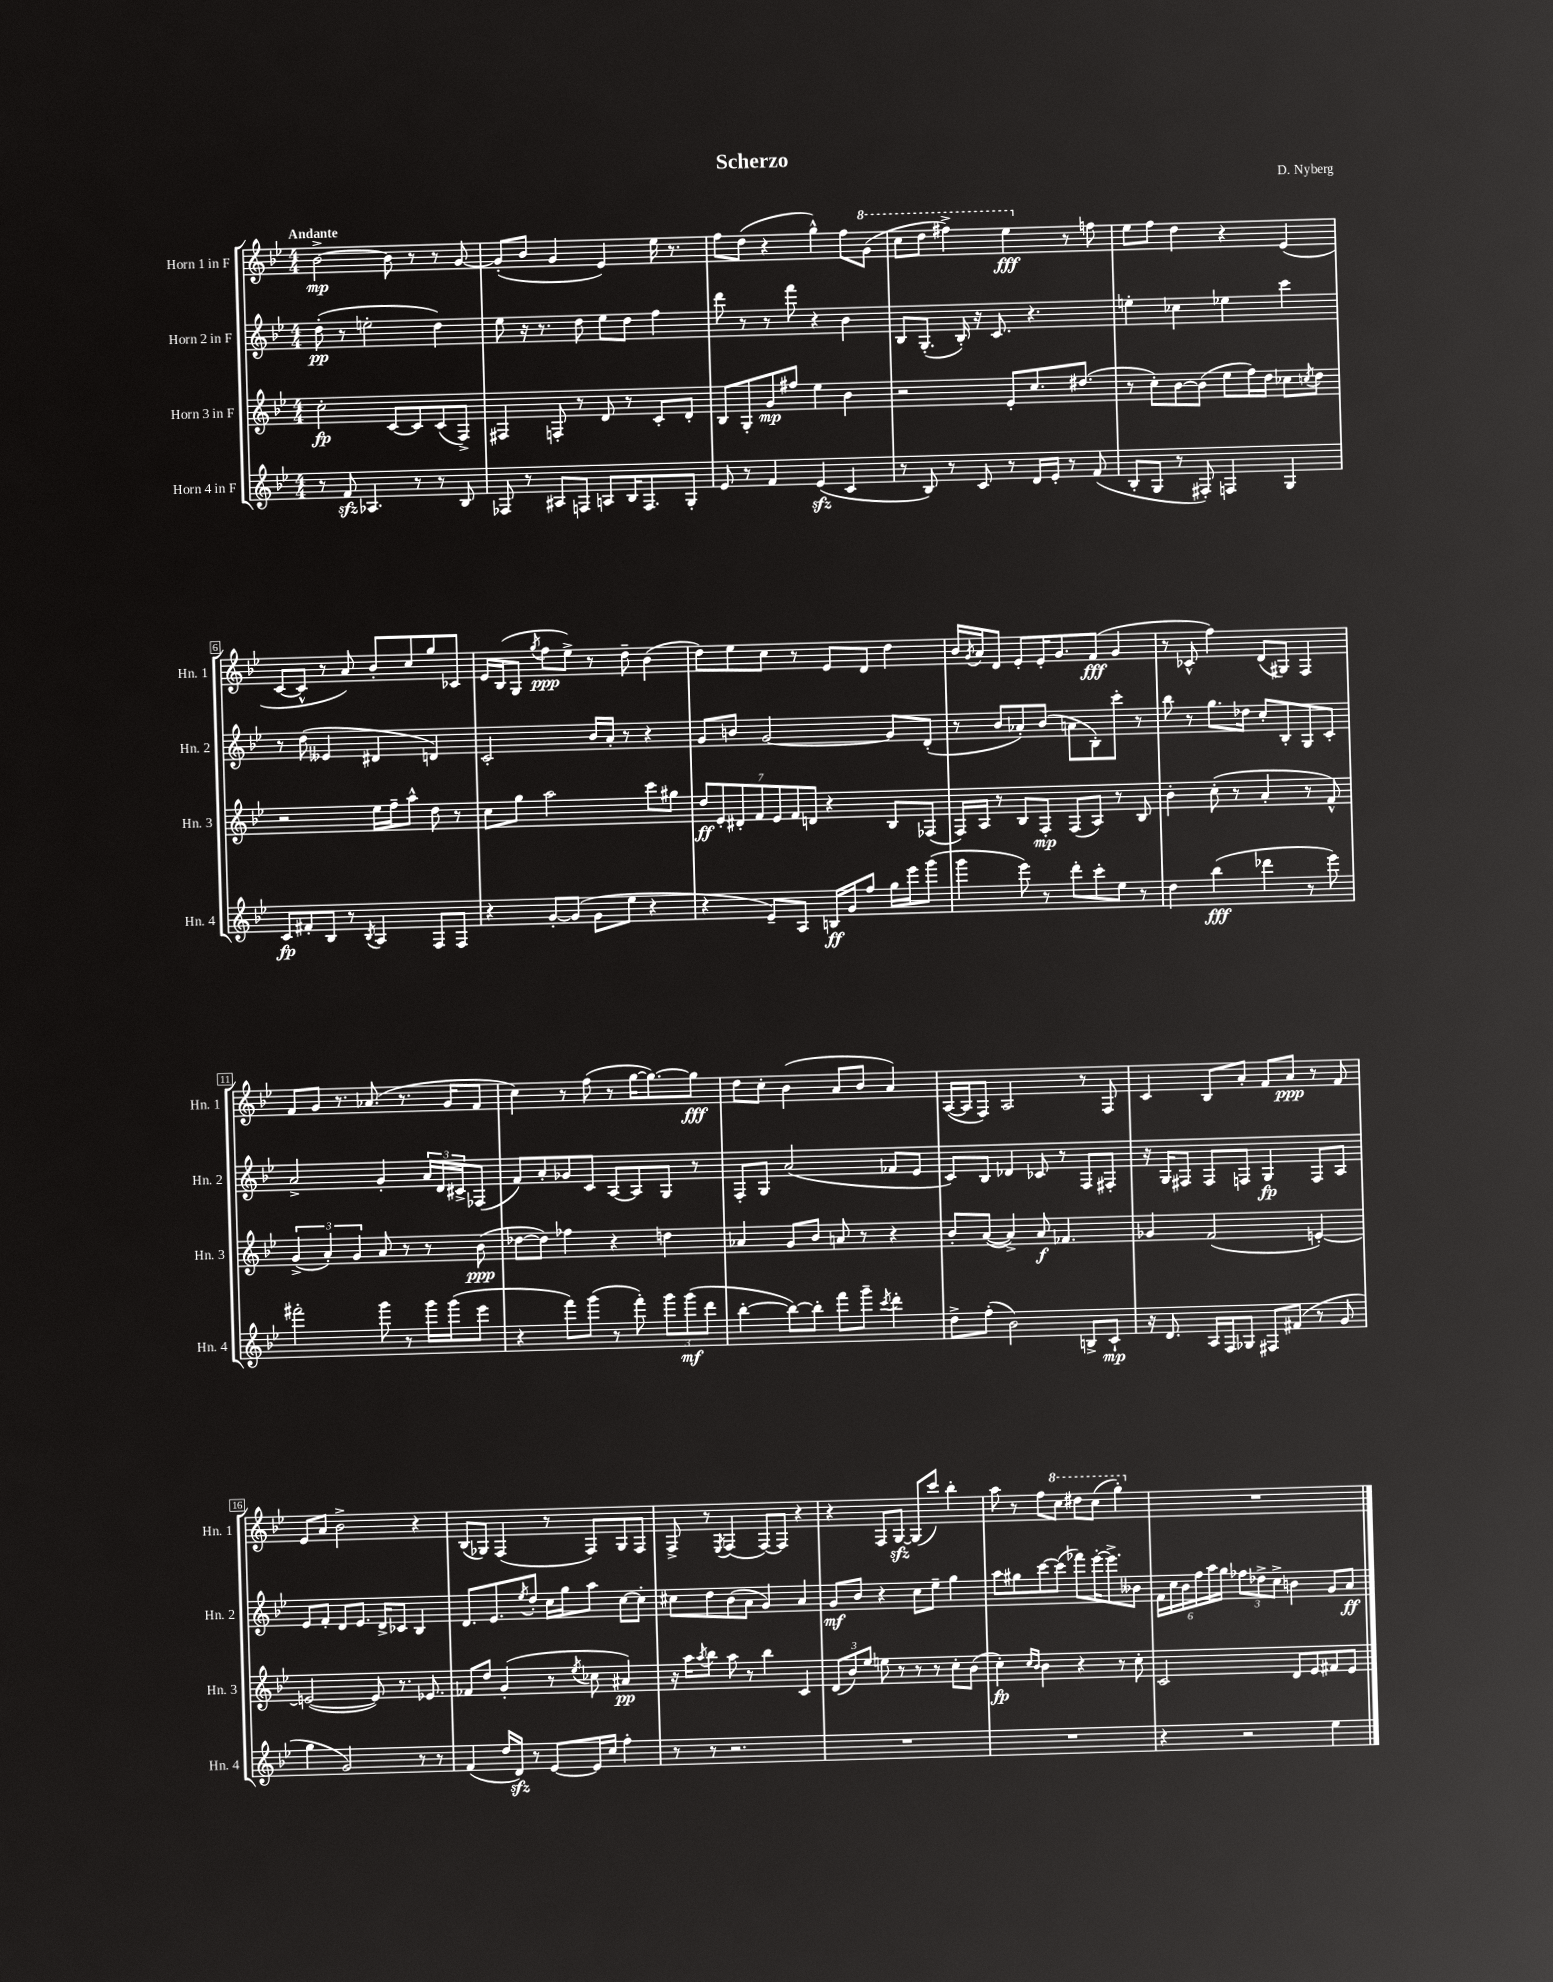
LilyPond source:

\header { title = "Scherzo" composer = "D. Nyberg" }
<<
\new StaffGroup <<
\new Staff = "s0" \with { instrumentName = "Horn 1 in F" shortInstrumentName = "Hn. 1" } {
    \clef treble \key bes \major \numericTimeSignature \time 4/4 \tempo "Andante"
    bes'2~->\mp bes'8 r8 r8 g'8~ |
    g'8-.( bes'8 g'4 ees'4) ees''16 r8. |
    f''8 d''8( r4 g''4-^) f''8 \ottava #1 g''8( |
    c'''8 d'''8 fis'''4->) ees'''4\fff \ottava #0 r8 f''!8 |
    ees''8 f''8 d''4 r4 ees'4( |
    c'8~ c'8-^ r8 a'8) bes'8-. c''8 g''8 ces'8 |
    ees'16 bes16( g8 \acciaccatura { g''8 } f''8\ppp ees''8->) r8 d''8-- bes'4( |
    d''8) ees''8 c''8 r8 ees'8 d'8 d''4 |
    bes'16 \acciaccatura { g'8 } a'16 d'8 ees'8-. ees'16-. g'8. f'8\fff( g'4 |
    r8 ces'8-^ f''4) d'8( gis8) f4 |
    f'8 g'8 r8. aes'8.( r8. g'16 f'8 |
    c''4) r8 f''8( r8 g''16~ g''8.~) g''8\fff |
    d''8 c''8-. bes'4( a'8 bes'8 a'4) |
    a16~( a16 f8) a2 r8 f8 |
    c'4 bes8 a'8-. f'8 a'8\ppp r8 f'8 |
    ees'8 a'8 bes'2-> r4 |
    bes8( ges8) f4( r8 f8) ges8 f8 |
    f8-> r8 \acciaccatura { ees8 } f4( f8~) f8 r4 |
    r4 f8 g8~\sfz g8( c'''8) bes''4-. |
    a''8 r8 f''8 \ottava #1 c'''8 dis'''8 c'''8( g'''4-.) \ottava #0 |
    R1 \bar "|." |
}
\new Staff = "s1" \with { instrumentName = "Horn 2 in F" shortInstrumentName = "Hn. 2" } {
    \clef treble \key bes \major \numericTimeSignature \time 4/4
    d''8-.\pp( r8 e''2-. d''4) |
    ees''8 r16 r8. d''8 ees''8 d''8 f''4 |
    d'''8 r8 r8 f'''8 r4 bes'4 |
    bes8 g8.-.( bes16-.) r16 c'8. r4. |
    e''4-. ces''4 ees''4 c'''4 |
    r8 d''8( eeses'4 dis'4 d'4) |
    c'2-. bes'16 a'16-. r8 r4 |
    g'8 b'8 g'2~ g'8 d'8-.( |
    r8 bes'8 aes'8-.) bes'8( a'8 bes8-.) c'''8-. r8 |
    bes''8 r8 g''8. des''16 c''8-. bes8-. g8 c'8-. |
    a'2-> g'4-. \tuplet 3/2 { a'16 d'16 cis'16-> } fes8( |
    f'8) a'8-. ges'8 c'8 a8~ a8 g8 r8 |
    f8-. g8 a'2( fes'8 ees'8 |
    c'8) bes8 des'4 ces'8 r8 f8 fis8-. |
    r16 g16 fis8 fis8 f8 g4\fp f8 a8 |
    ees'8 f'8-. d'8 ees'8. d'16-> ces'8 bes4 |
    d'8. ees'8. \acciaccatura { ees''8 } d''8-. c''16 g''16 a''8 c''8~ c''8-. |
    cis''8 d''8 bes'8( a'8 g'4) a'4 |
    g'8\mf bes'8 r4 c''8 ees''8-- g''4 |
    a''8 gis''8 c'''8~ c'''8( fes'''8) ees'''16~-. ees'''8.-> beses'8 |
    \tuplet 6/4 { f'16 c''16 bes'16 f''16 a''16 g''16 } \tuplet 3/2 { fes''8 des''8-> c''8-> } b'4 g'8 a'8\ff \bar "|." |
}
\new Staff = "s2" \with { instrumentName = "Horn 3 in F" shortInstrumentName = "Hn. 3" } {
    \clef treble \key bes \major \numericTimeSignature \time 4/4
    c''2-.\fp c'8~ c'8 c'8( f8->) |
    fis4 f8-. r8 d'8 r8 c'8-. d'8-. |
    bes8 g8-. g'8\mp fis''8 ees''4 bes'4 |
    r2 ees'8-. c''8. dis''8.( |
    r8 c''8-.) bes'8~ bes'8( ees''8 f''16) d''16 ces''8 \acciaccatura { c''8 } d''8 |
    r2 ees''16 f''16-- a''8-^ d''8 r8 |
    c''8 g''8 a''2 c'''8 gis''8 |
    \tuplet 7/4 { d''8\ff ees'8-. dis'8-. f'8 ees'8 f'8 d'8 } r4 bes8 fes8( |
    f16) a16 r8 bes8 f8-.\mp f8( a8) r8 bes8 |
    bes'4-. c''8-.( r8 a'4-. r8 f'8-^) |
    \tuplet 3/2 { g'4->( a'4-.) g'4 } a'8 r8 r8 bes'8\ppp( |
    des''8~ des''8) fes''4 r4 d''4 |
    aes'4 g'8 bes'8 a'8 r8 r4 |
    bes'8-. a'8~( a'4->) a'8\f fes'4. |
    ges'4 f'2( e'4~-.) |
    e'2~( e'8) r8. ees'8. |
    fes'8 d''8 g'4-.( r8 \acciaccatura { ees''8 } ces''8 ais'4\pp) |
    r16 a''16 \acciaccatura { a''8 } bes''8 a''8 r8 bes''4 c'4 |
    \tuplet 3/2 { d'8( bes'8) ees''8 } e''8 r8 r8 r8 c''8-. bes'8( |
    c''4-.\fp) \grace { c''16 bes'16 } bes'4 r4 r8 c''8-. |
    c'2 d'8 ees'8 fis'8 ees'8 \bar "|." |
}
\new Staff = "s3" \with { instrumentName = "Horn 4 in F" shortInstrumentName = "Hn. 4" } {
    \clef treble \key bes \major \numericTimeSignature \time 4/4
    r8 f'8\sfz aes4. r8 r8 bes8 |
    fes8 r8 ais8 f8 a8 bes16 f8. g8-. |
    ees'8 r8 f'4 ees'4\sfz( c'4 |
    r8 bes8) r8 c'8 r8 d'16 ees'16-. r8 f'8( |
    bes8-. g8 r8 fis8-.) f4 g4 |
    c'8\fp fis'8-. bes8 r8 \acciaccatura { bes8 } a4 f8 f8 |
    r4 g'8~-. g'8( g'8 ees''8 r4 |
    r4 ees'8--) a8 b16\ff g'16 f''8 g''16 ees'''16 g'''8( |
    g'''4 ees'''8) r8 d'''8-. c'''8-. ees''8 r8 |
    d''4 bes''4\fff( des'''4 r8 ees'''8) |
    fis'''2-. g'''8 r8 g'''16 g'''16( ees'''8 |
    r4 f'''8) g'''8( r8 f'''8-.) \tuplet 3/2 { g'''8 g'''8\mf( d'''8 } |
    bes''4~-. bes''8~) bes''8-. f'''8 g'''8-- \acciaccatura { c'''8 } d'''4-. |
    d''8-> f''8-.( bes'2) b8-> c'8-!\mp |
    r16 d'8. a16 f16 ges8 fis8 fis'8( r8 g'8 |
    g''4 g'2) r8 r8 |
    f'4( d''16 d'16\sfz) r8 ees'8~ ees'16 c''16 f''4-. |
    r8 r8 r2. |
    R1 |
    R1 |
    r4 r2 ees''4 \bar "|." |
}
>>
>>
\layout { \context { \Score \override BarNumber.stencil = #(make-stencil-boxer 0.1 0.3 ly:text-interface::print) } }
